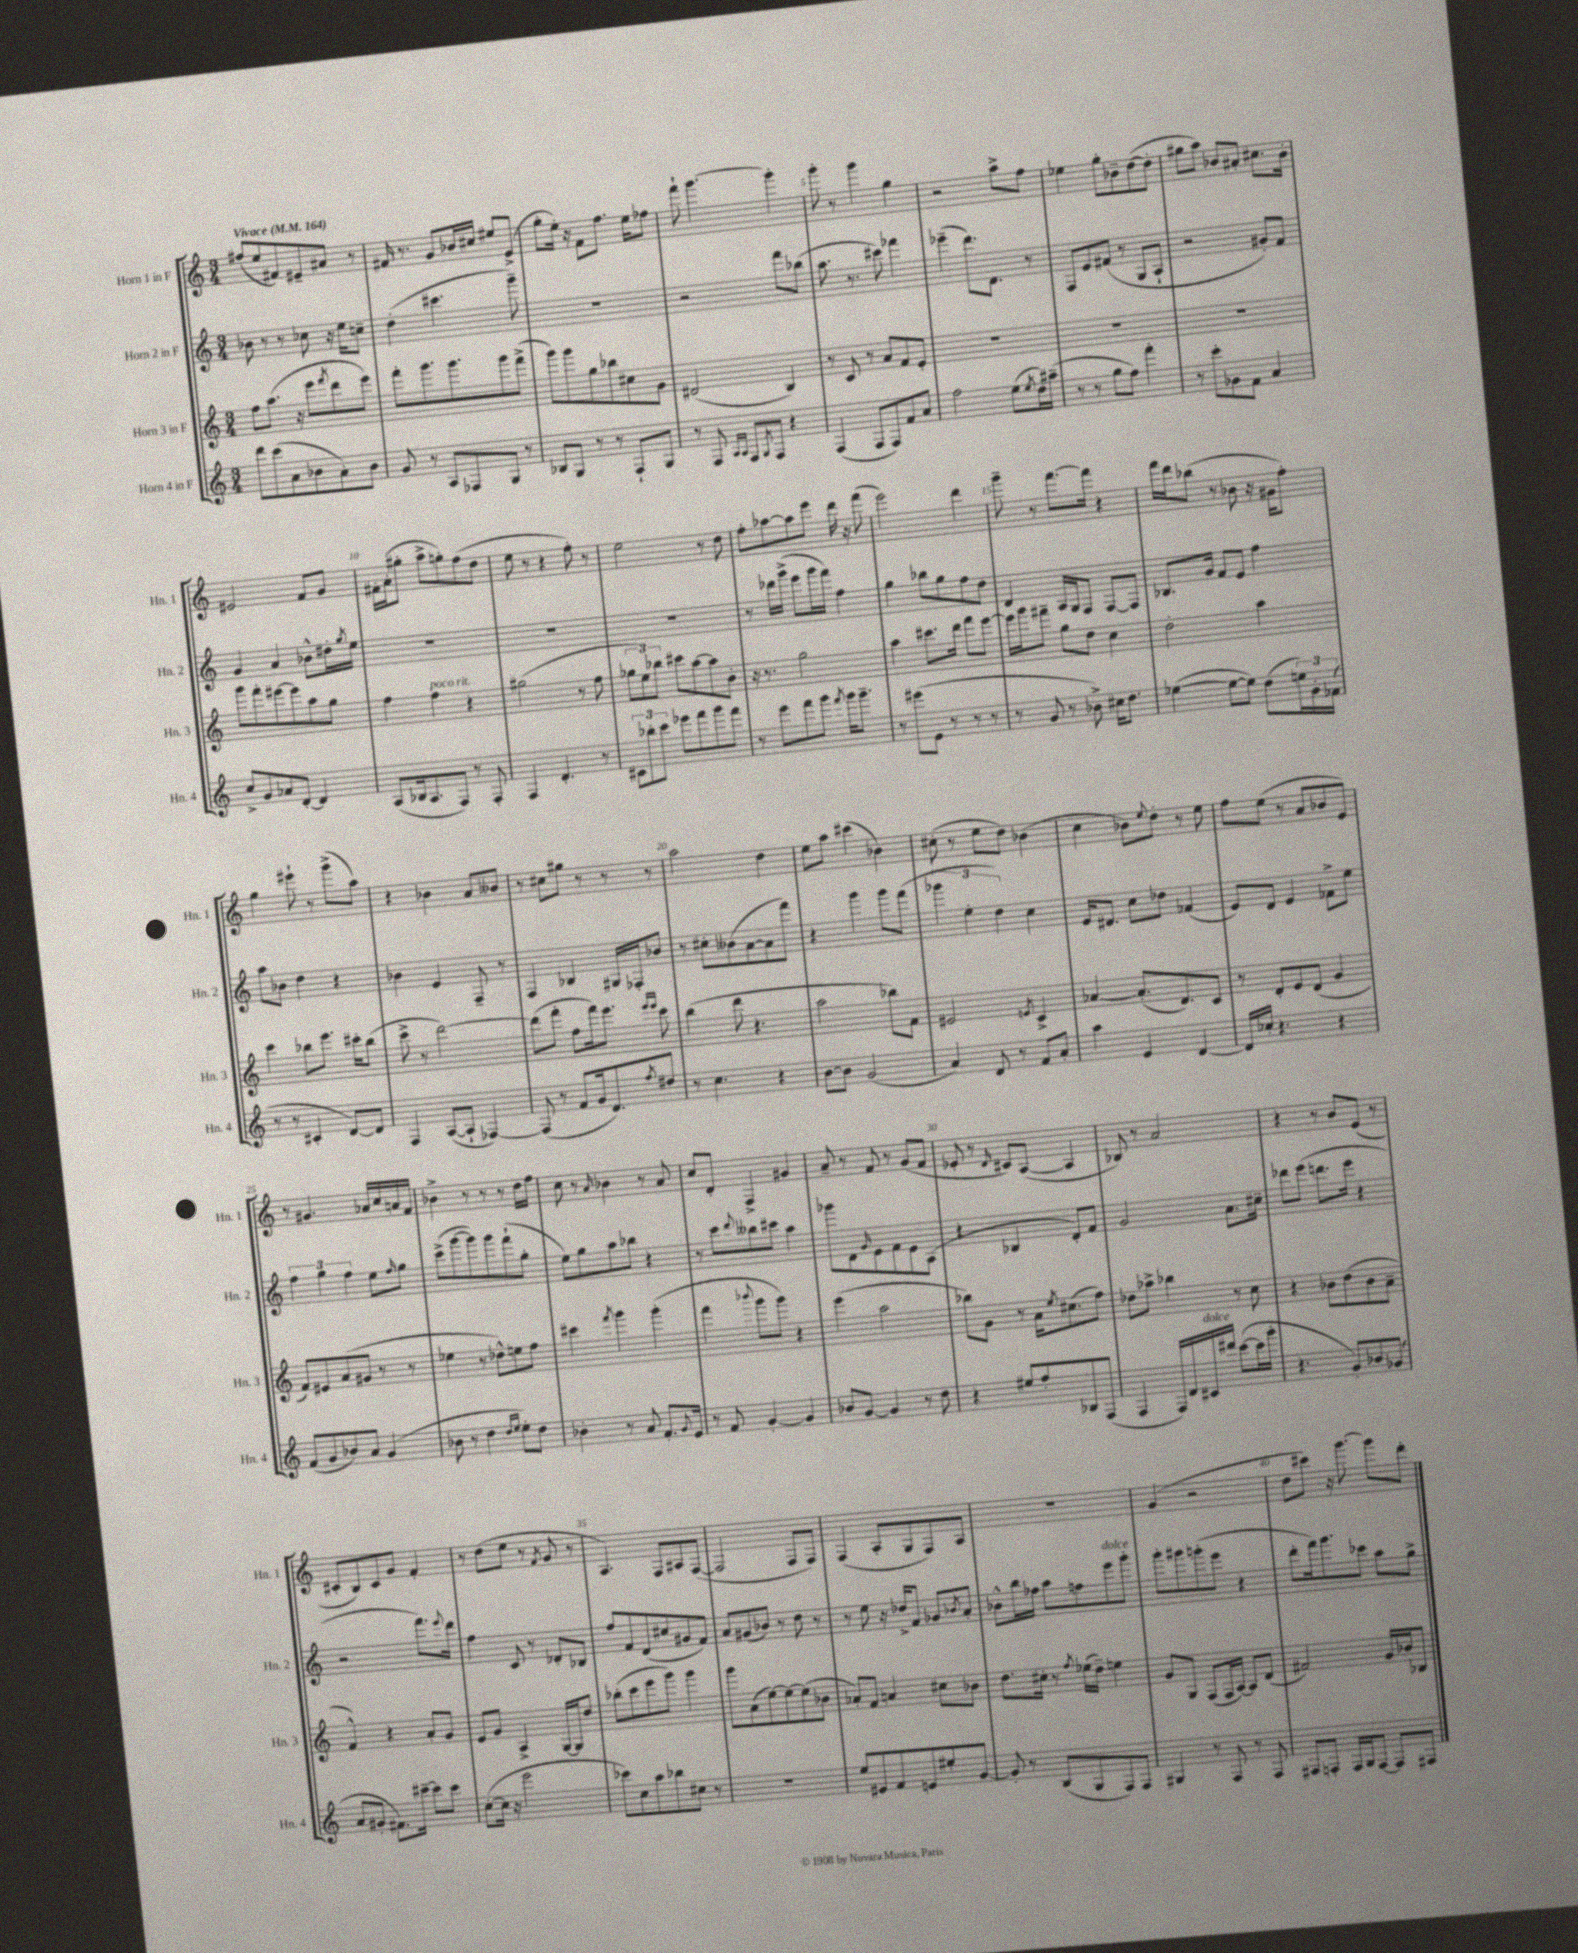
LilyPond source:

<<
\new StaffGroup <<
\new Staff = "s0" \with { instrumentName = "Horn 1 in F" shortInstrumentName = "Hn. 1" } {
    \clef treble \key c \major \numericTimeSignature \time 3/4 \tempo "Vivace" 4 = 164
    fis''8( e''8 fis'8) eis'8-- ais'8 r8 |
    fis'16 r8. g'8 bes'16 cis''16 eis''8 e'8->( |
    g''8-. e''16-.) r16 f'8 f''8. e''16 fes''8 |
    f'''8-! g'''4.~ g'''4-. |
    g'''8-. r8 g'''4 g''4 |
    r2 a''8-> f''8 |
    ees''4 g''8-. bes'8-- d''8~( d''8-. |
    gis''8 a''8) bes'8 ais'8-. cis''8. bes'16-. |
    eis'2 f'8 g'8 |
    fis'16-. a'16-.( gis''8-. a''8-> g''8-.) f''8( d''8 |
    e''8 r8 r4 f''8-.) r8 |
    e''2 r8 d''8 |
    f''8-. aes''8~ aes''8 e'''8 d'''16 r16 f'''8( |
    e'''2) d'''4 |
    g'''8-- r8 f'''8.~ f'''16 r4 |
    f'''16 d'''16 bes''8( r8 bes'8 r16 gis'16 f''8-.) |
    g''4 eis'''8-! r8 g'''8->( a''8) |
    r4 bes'4 a'8 beses'8 |
    r8 cis''8 gis''8 r8 r8 r8 |
    a''2 d''4 |
    e''8 a''8 cis'''4( bes'4) |
    cis''8-.( r8 e''8 d''8) bes'4( |
    c''4 bes'8) \appoggiatura { e''8 } d''8-. r8 e''8 |
    f''8 e''8( r8 a'8 bes'8 e'8) |
    r8 gis'4. aes'16 c''16 a'16 f'16 |
    bes'4-> r8 r8 r8 d''16 f''16 |
    c''8 r8 \grace { a'16 } bes'4 r8 a'8 |
    c''8 d'8-. f4-> gis'4 |
    a'8-- r8 f'8 r8 g'8( f'8 |
    ees'8-. r8 \grace { d'16 } cis'8) a8~( a4 |
    bes8) r8 a'2 |
    r4 r8 b'8 e'8( r8 |
    cis'8-. b8) cis'8 g'8 f'4-. |
    r8 d''8( e''8 r8 \acciaccatura { f'8 } g'8 r8 |
    a4.) f8 ais8 f8~( |
    f2 f8 f8) |
    f4( a8-. g8 f8) a8 |
    R2. |
    g'4( r2 |
    d''8 cis'''8) r16 g'''8.~ g'''8 d'''8-. \bar "|." |
}
\new Staff = "s1" \with { instrumentName = "Horn 2 in F" shortInstrumentName = "Hn. 2" } {
    \clef treble \key c \major \numericTimeSignature \time 3/4
    bes'8 r8 r8 ces''8 r16 e''16 c''8-- |
    d''4-.( cis'''4. g'''8--) |
    R2. |
    r2 f'''8 bes''8( |
    a''8. r8. cis'''8) fes'''4 |
    ees'''4--( d'''8.) d'8. r8 |
    f8 e'8 fis'8( r8 g8 a8-! |
    r2 gis'8-.) f'8 |
    g'4 a'4 bes'8-^ dis''16-. \acciaccatura { g''8 } e''16 |
    R2. |
    R2. |
    R2. |
    r8 des'''16 g'''16->( e'''8 g'''16 f'''16) f''4 |
    g''4 bes''8 g''8 f''8 d''8 |
    d'4 a16 g16 f8 f8~ f8 |
    bes8. g'16 f'8 e'8 f''4 |
    a''8 bes'8 d''4 r4 |
    bes'4 e'4 f8-- r8 |
    f4 bes4 gis16 fes16-. bes'8 |
    r8 cis''8-. beses'8( a'8~ a'8 f'''8) |
    r4 g'''4 g'''8 f'''8( |
    \tuplet 3/2 { ges'''4 e''4-. d''4) } c''4 |
    e'16 dis'8. c''8 des''8 fes'4( |
    e'8) d'8 e'4 fes'8-> e''8 |
    \tuplet 3/2 { f''4 g''4 f''4 } e''8 \grace { f''16 } g''8 |
    c'''8->( g'''8~ g'''8) g'''8 f'''8-!( g''8-. |
    e''8) g''8 a''8 bes''8 r4 |
    r8 c'''8 \appoggiatura { d'''8 } beses''8 cis'''8 a''4 |
    ges'''8 d'8 \grace { g'16 } e'8 f'8 e'8 a8( |
    r4 bes4 d'8-.) f'8 |
    g'2 a'8. cis''16-- |
    des'''8 e'''8( d'''8. e'''16 r4 |
    r2 f'''8.) \appoggiatura { e'''8 } d'''16 |
    f''4 c'8 r8 des'8-. bes8 |
    f''8 f'8 d'8( cis''8 gis'8 f'8) |
    a'8 gis'8( bes'8) r8 d''8 r8 |
    r8 e''8 r16 des''16-> f'8 ges'8 \acciaccatura { bes'8 } a'8-. |
    bes'8-^ b''16 fes''16 a''8 f''8 e'''8^\markup { \italic "dolce" } g'''8-. |
    g'''8-. gis'''8 g'''8-.( e'''8 r4 |
    d'''8-. f'''16) g'''8. ces'''8 a''8 g''8-> \bar "|." |
}
\new Staff = "s2" \with { instrumentName = "Horn 3 in F" shortInstrumentName = "Hn. 3" } {
    \clef treble \key c \major \numericTimeSignature \time 3/4
    f''8 a''8.( r16 e'''8 \acciaccatura { f'''8 } d'''8 e'''8) |
    f'''8-. g'''8. g'''8. g'''8 f'''8->( |
    g'''8) g'''8 g''8 bes''8 cis''8 g'8 |
    dis'2( b4) |
    r8 c'8 r8 a'8 f'8 e'8-. |
    R2. |
    R2. |
    R2. |
    g'''8 f'''8-. eis'''8~ eis'''8 a''8 g''8 |
    f''4 f''4^\markup { \italic "poco rit." } r4 |
    gis''2( r8 f''8 |
    \tuplet 3/2 { ges''8 e''8) bes''8 } cis'''8 a''8~ a''8 b'8-. |
    r16 r8. g''2 |
    a''4 cis'''8. d'''16 f'''8 e'''8~ |
    e'''16 g'''16 fis'''8-- g''8 d''8 c''4 |
    d''2-. a''4 |
    c'''4 bes''8 e'''8. cis'''16-. bes''8( |
    c'''8-> r8 d'''2~) |
    d'''8( f'''8-. f''8 f'''16) e'''8. \grace { e'''16 e'''16 } c'''8 |
    b''4( d'''8 r4. |
    a''2 bes''8) f'8 |
    eis'2 \acciaccatura { e'8 } c'4-> |
    aes'4~ aes'8.-.( d'8.) c'8 |
    r8 d'8-. e'8 d'8( g'4 |
    f'8) eis'8 a'8( gis'8 r8 r8 |
    ees''4 r8 des''8-^) e''8 f''8 |
    cis'''4 \acciaccatura { f'''8 } g'''4 g'''4-.( |
    f'''4 \appoggiatura { bes'''8 } g'''8 g'''8) r4 |
    e'''4( a''2 |
    bes''8) g'8 r8 a'16 \acciaccatura { e''8 } cis''8.( f''8) |
    des''8 aes''8-> bes''4 r8 c''8 |
    r4 bes'8 d''8( bes'8 a'8-- |
    f'4-^) r4 a'8-. g'8 |
    e'8 g'8 a4-> g16~ g16 d''8 |
    bes''8-.( c'''8 e'''8 g'''8) g'''4 |
    g'''8 a'8( e''8~) e''8~ e''8( bes'8 |
    aes'8-.) f'8 a'4 cis''8 bes'8 |
    d''8. cis''16-. r8 \acciaccatura { f''8 } ees''16( d''16--) e''4 |
    g'8 g8 f8( f16 a16~) a8 d'8( |
    fis'2) g'16 bes'16 bes8 \bar "|." |
}
\new Staff = "s3" \with { instrumentName = "Horn 4 in F" shortInstrumentName = "Hn. 4" } {
    \clef treble \key c \major \numericTimeSignature \time 3/4
    d'''8 c'''8( a'8 bes'8 a'8-.) bes'8 |
    g'8 r8 a8 fes8 g8 r8 |
    bes8 g8 r8 r8 f8-! g8 |
    r8 f8 \grace { a16 a16 } f8 \acciaccatura { g8 } f8 r4 |
    f4( f8 f8) f'8 a'8 |
    f''2 e''8( \acciaccatura { e''8 } d''16) ais''16--( |
    r8 r8 g''8 f''8) f'''4-. |
    r8 c'''8-. ges'8 f'8 a'4 |
    c''8-> g'8 aes'8 d'8~-. d'4 |
    a8( bes16 a8. f8) r8 f8-. |
    f4 d'4.-. r8 |
    \tuplet 3/2 { cis'8 bes''8-. c'''8 } ees'''8 f'''8 g'''8 f'''8 |
    r8 e'''8 f'''8 g'''8 \acciaccatura { f'''8 } g'''16 g'''8.-- |
    r8 eis'''8( e'8 r8 r8 r8 |
    r8 g'8 r8 bes'8->) cis''16 d''8. |
    ees''4~( ees''8~ ees''8) d''8( \tuplet 3/2 { e''16) g'16-. fes'16( } |
    r8 r8 cis'4-. d'8~) d'8 |
    f4 a8~( a8-! fes4~) |
    fes8( r8 f'8 g'16 d'8.) \acciaccatura { f''8 } dis''8 |
    r8 c''4. r4 |
    b'8~ b'8 g'2( |
    a'4) d'8 r8 f'8 a'8-. |
    a''4 e'4 d'4~ |
    d'16 ces''16-. r4. r4 |
    f'8( g'8 bes'8) a'8 g'4( |
    bes'8 r8 d''4 \grace { d''16 e''16 } e''8-.) d''8 |
    bes'4-. r8 a'8 f'8.-. \appoggiatura { g'8 } e'16 |
    r8 f'8 g'4~-. g'4 |
    bes'8 g'8~ g'4 r8 d''8 |
    r4 eis''8 f''8-. bes8 f8( |
    f4 f16) d'16 cis'16^\markup { \italic "dolce" } dis'''16 c'''8~( c'''16 g'''16-. |
    r4. g'8-.) bes'8 ges'8( |
    a'8 gis'8-. fis'8.) cis'''16~-- cis'''8 cis'''8 |
    c''8~-.( c''16 r16 e'''2 |
    ces'''8) c''8 a''8 bes''8 cis''8 r8 |
    R2. |
    e''8 eis'8 f'8 e'8 eis''8-. g'8~ |
    g'8-. r8 b8( g8 f8) f8 |
    gis4 r8 f8 r8 f8 |
    fis8 f8-. f16 g16 f8~ f8 fis8 \bar "|." |
}
>>
>>
\layout { \context { \Score \override BarNumber.break-visibility = ##(#f #t #t) barNumberVisibility = #(every-nth-bar-number-visible 5) } }
